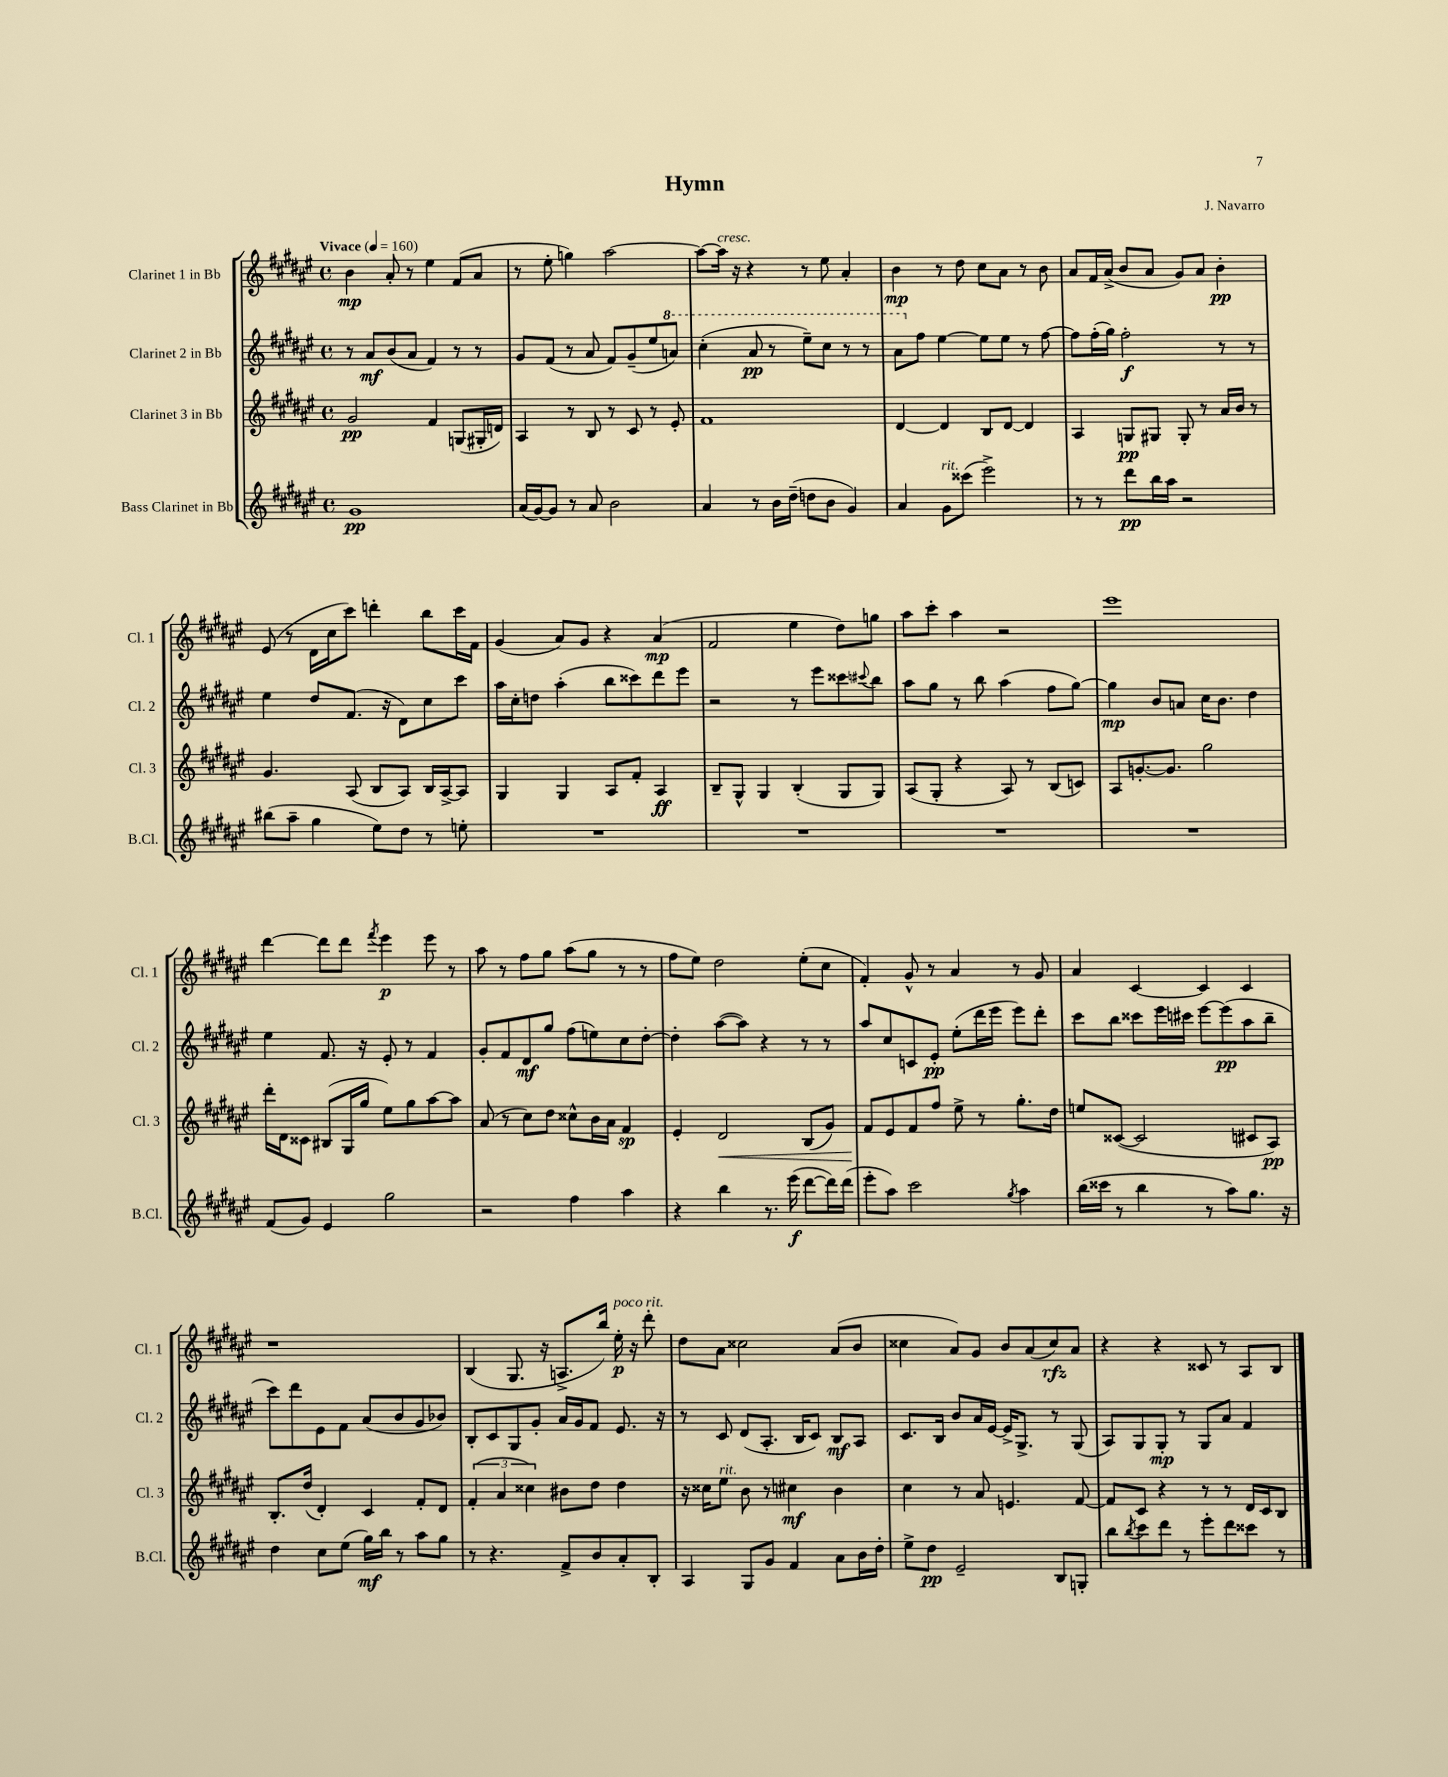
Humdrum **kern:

**kern	**dynam	**kern	**dynam	**kern	**dynam	**kern	**dynam
*part4	*part4	*part3	*part3	*part2	*part2	*part1	*part1
*staff4	*staff4	*staff3	*staff3	*staff2	*staff2	*staff1	*staff1
*I"Bass Clarinet in Bb	*	*I"Clarinet 3 in Bb	*	*I"Clarinet 2 in Bb	*	*I"Clarinet 1 in Bb	*
*I'B.Cl.	*	*I'Cl. 3	*	*I'Cl. 2	*	*I'Cl. 1	*
*clefG2	*	*clefG2	*	*clefG2	*	*clefG2	*
*k[f#c#g#d#a#e#]	*	*k[f#c#g#d#a#e#]	*	*k[f#c#g#d#a#e#]	*	*k[f#c#g#d#a#e#]	*
*M4/4	*	*M4/4	*	*M4/4	*	*M4/4	*
*met(c)	*	*met(c)	*	*met(c)	*	*met(c)	*
*MM160	*	*MM160	*	*MM160	*	*MM160	*
=1	=1	=1	=1	=1	=1	=1	=1
!	!	!	!	!	!	!LO:TX:a:B:t=Vivace	!
1g#	pp	2g#/	pp	8r	.	4b\	mp
.	.	.	.	8a#/L	mf	.	.
.	.	.	.	(8b/	.	8a#'/	.
.	.	.	.	8a#/J	.	8r	.
.	.	4f#/	.	4f#/)	.	4ee#\	.
.	.	(8Gn/L	.	8r	.	(8f#/L	.
.	.	16G#X'/L	.	8r	.	8a#/J	.
.	.	16dn/JJ)	.	.	.	.	.
=2	=2	=2	=2	=2	=2	=2	=2
(16a#/LL	.	4A#/	.	8g#/L	.	8r	.
[16g#/J)	.	.	.	.	.	.	.
8g#/J]	.	.	.	(8f#/J	.	8ee#'\	.
8r	.	8r	.	8r	.	4ggn\)	.
8a#/	.	8B/	.	8a#/	.	.	.
2b\	.	8r	.	8f#/L)	.	[2aa#\	.
.	.	8c#/	.	(8g#~/	.	.	.
.	.	8r	.	8ee#/	.	.	.
*	*	*	*	*8va	*	*	*
.	.	8e#'/	.	8aan/J)	.	.	.
=3	=3	=3	=3	=3	=3	=3	=3
4a#/	.	1f#	.	(4ccc#'\	.	8aa#\L_	.
!	!	!	!	!	!	!LO:TX:a:i:t=cresc.	!
.	.	.	.	.	.	16aa#\Jk]	.
.	.	.	.	.	.	16r	.
8r	.	.	.	8aa#/	pp	4r	.
16b\LL	.	.	.	8r	.	.	.
(16dd#~\JJ	.	.	.	.	.	.	.
8ddn\L	.	.	.	8eee#~\L)	.	8r	.
8b\J	.	.	.	8ccc#\J	.	8ee#\	.
4g#/)	.	.	.	8r	.	4a#'/	.
.	.	.	.	8r	.	.	.
=4	=4	=4	=4	=4	=4	=4	=4
4a#/	.	[4d#/	.	8aa#\L	.	4b\	mp
*	*	*	*	*X8va	*	*	*
.	.	.	.	8ff#\J	.	.	.
!LO:TX:a:i:t=rit.	!	!	!	!	!	!	!
8g#\L	.	4d#/]	.	[4ee#\	.	8r	.
(8ccc##X\J	.	.	.	.	.	8dd#\	.
2eee#^\)	.	8B/L	.	8ee#\L]	.	8cc#\L	.
.	.	[8d#/J	.	8ee#\J	.	8a#\J	.
.	.	4d#/]	.	8r	.	8r	.
.	.	.	.	[8ff#\	.	8b\	.
=5	=5	=5	=5	=5	=5	=5	=5
8r	.	4A#/	.	8ff#\L]	.	8a#/L	.
8r	.	.	.	(16ff#'\L	.	16f#/L	.
.	.	.	.	16gg#\JJ)	.	(16a#^/JJ	.
8ddd#\L	pp	8Gn/L	pp	2ff#'\	f	8b/L	.
16bb\L	.	8G#X/J	.	.	.	8a#/J	.
16aa#\JJ	.	.	.	.	.	.	.
2r	.	8G#'/	.	.	.	8g#/L)	.
.	.	8r	.	.	.	8a#/J	.
.	.	16a#/LL	.	8r	.	4b'\	pp
.	.	16b/JJ	.	.	.	.	.
.	.	8r	.	8r	.	.	.
!!LO:LB:g=z
=6	=6	=6	=6	=6	=6	=6	=6
(8bb#X\L	.	4.g#/	.	4ee#\	.	(8e#/	.
8aa#~\J	.	.	.	.	.	8r	.
4gg#\	.	.	.	8dd#/L	.	16d#\LL	.
.	.	.	.	.	.	16cc#\J	.
.	.	(8A#/	.	(8.f#/J	.	8ccc#\J)	.
8ee#\L)	.	8B/L	.	.	.	4dddn'\	.
.	.	.	.	16r	.	.	.
8dd#\J	.	8A#/J)	.	8d#\L)	.	.	.
8r	.	16B/LL	.	8cc#\	.	8bb\L	.
.	.	[16A#^/J	.	.	.	.	.
8een'\	.	8A#/J]	.	8ccc#\J	.	16ccc#\L	.
.	.	.	.	.	.	16f#\JJ	.
=7	=7	=7	=7	=7	=7	=7	=7
1r	.	4G#/	.	16aa#\LL	.	(4g#/	.
.	.	.	.	16cc#'\J	.	.	.
.	.	.	.	8ddn\J	.	.	.
.	.	4G#/	.	(4aa#'\	.	8a#/L)	.
.	.	.	.	.	.	8g#/J	.
.	.	8A#/L	.	8bb\L	.	4r	.
.	.	8f#'/J	.	8ccc##X\)	.	.	.
.	.	4A#/	ff	8ddd#\	.	(4a#/	mp
.	.	.	.	8eee#\J	.	.	.
=8	=8	=8	=8	=8	=8	=8	=8
1r	.	8B~/L	.	2r	.	2f#/	.
.	.	8G#^^/J	.	.	.	.	.
.	.	4G#/	.	.	.	.	.
.	.	(4B'/	.	8r	.	4ee#\	.
.	.	.	.	8eee#\L	.	.	.
.	.	8G#/L	.	8ccc##X\	.	8dd#\L)	.
.	.	.	.	8qqccc#X/	.	.	.
.	.	8G#/J)	.	8bb\J	.	8ggn\J	.
=9	=9	=9	=9	=9	=9	=9	=9
1r	.	(8A#/L	.	8aa#\L	.	8aa#\L	.
.	.	8G#'/J	.	8gg#\J	.	8ccc#'\J	.
.	.	4r	.	8r	.	4aa#\	.
.	.	.	.	8bb\	.	.	.
.	.	8A#/)	.	(4aa#\	.	2r	.
.	.	8r	.	.	.	.	.
.	.	(8B/L	.	8ff#\L	.	.	.
.	.	8cn/J)	.	[8gg#\J)	.	.	.
=10	=10	=10	=10	=10	=10	=10	=10
1r	.	8A#/L	.	4gg#\]	mp	1eee#	.
.	.	[8.gn'/	.	.	.	.	.
.	.	.	.	8b/L	.	.	.
.	.	8.g/J]	.	.	.	.	.
.	.	.	.	8an/J	.	.	.
.	.	2gg#\	.	16cc#\KL	.	.	.
.	.	.	.	8.b\J	.	.	.
.	.	.	.	4dd#\	.	.	.
!!LO:LB:g=z
=11	=11	=11	=11	=11	=11	=11	=11
(8f#/L	.	16ddd#'\LL	.	4ee#\	.	[4ddd#\	.
.	.	16d#\J	.	.	.	.	.
8g#/J)	.	8c##X\J	.	.	.	.	.
4e#/	.	(8B#X/L	.	8.f#/	.	8ddd#\L]	.
.	.	16G#/L	.	.	.	8ddd#\J	.
.	.	16gg#/JJ	.	16r	.	.	.
.	.	.	.	.	.	8qfff#/	.
2gg#\	.	8ee#\L)	.	8e#'/	.	4eee#\	p
.	.	8gg#\	.	8r	.	.	.
.	.	[8aa#\	.	4f#/	.	8eee#\	.
.	.	8aa#\J]	.	.	.	8r	.
=12	=12	=12	=12	=12	=12	=12	=12
2r	.	(8a#/	.	8g#'/L	.	8aa#\	.
.	.	8r	.	8f#/	.	8r	.
.	.	8cc#\L)	.	8d#/	mf	8ff#\L	.
.	.	8dd#\J	.	8gg#/J	.	8gg#\J	.
4ff#\	.	8cc##X^^\L	.	(8ff#\L	.	(8aa#\L	.
.	.	16b\L	.	8een\)	.	8gg#\J	.
.	.	16a#\JJ	.	.	.	.	.
4aa#\	.	4f#/	sp	8cc#\	.	8r	.
.	.	.	.	[8dd#'\J	.	8r	.
=13	=13	=13	=13	=13	=13	=13	=13
4r	.	4e#'/	.	4dd#'\]	.	8ff#\L	.
.	.	.	.	.	.	8ee#\J)	.
!	!	!	!LO:HP:b	!	!	!	!
4bb\	.	2d#/	<	([8aa#\L	.	2dd#\	.
.	.	.	.	8aa#\J])	.	.	.
8.r	.	.	.	4r	.	.	.
(16eee#\	f	.	.	.	.	.	.
[8ddd#\L	.	(8B/L	.	8r	.	(8ee#'\L	.
16ddd#\L])	.	8g#/J)	.	8r	.	8cc#\J	.
(16ddd#\JJ	.	.	.	.	.	.	.
=14	=14	=14	=14	=14	=14	=14	=14
8eee#'\L	.	8f#/L	.	8aa#/L	.	4f#'/)	.
8aa#\J)	.	8e#/	[	8cc#/	.	.	.
2ccc#\	.	8f#/	.	8cn/	.	8g#^^/	.
.	.	8ff#/J	.	8e#'/J	pp	8r	.
.	.	8ee#^\	.	(8ee#'\L	.	4a#/	.
.	.	8r	.	16ddd#\L	.	.	.
.	.	.	.	16eee#\JJ	.	.	.
8qgg#/	.	.	.	.	.	.	.
4aa#\	.	8.gg#'\L	.	8eee#\L)	.	8r	.
.	.	.	.	8ddd#'\J	.	8g#/	.
.	.	16dd#\Jk	.	.	.	.	.
=15	=15	=15	=15	=15	=15	=15	=15
(16bb\LL	.	8een/L	.	8ccc#\L	.	4a#/	.
16ccc##X\JJ	.	.	.	.	.	.	.
8r	.	([8c##X/J	.	8bb\J	.	.	.
4bb\	.	2c##/]	.	8ccc##X\L	.	[4c#/	.
.	.	.	.	16eee#\L	.	.	.
.	.	.	.	16ccc#X\JJ	.	.	.
8r	.	.	.	[8eee#\L	.	4c#/]	.
8aa#\L)	.	.	.	(8eee#\]	pp	.	.
8.gg#\J	.	8c#X/L	.	8aa#\	.	4c#/	.
.	.	8A#/J)	pp	8bb~\J	.	.	.
16r	.	.	.	.	.	.	.
!!LO:LB:g=z
=16	=16	=16	=16	=16	=16	=16	=16
4dd#\	.	8.B'/L	.	8ccc#\L)	.	1r	.
.	.	.	.	8ddd#\	.	.	.
.	.	(16dd#/Jk	.	.	.	.	.
8cc#\L	.	4d#'/)	.	8e#\	.	.	.
(8ee#\J	.	.	.	8f#\J	.	.	.
16gg#\LL)	mf	4c#/	.	(8a#/L	.	.	.
16bb\JJ	.	.	.	.	.	.	.
8r	.	.	.	8b/	.	.	.
8aa#\L	.	8f#'/L	.	8g#/	.	.	.
8gg#\J	.	8d#/J	.	8b-X/J)	.	.	.
=17	=17	=17	=17	=17	=17	=17	=17
8r	.	(6f#'/	.	8B'/L	.	(4B/	.
4.r	.	.	.	8c#/	.	.	.
.	.	6a#/	.	.	.	.	.
.	.	.	.	8G#/	.	8.G#/	.
.	.	6cc##X\)	.	.	.	.	.
.	.	.	.	8g#'/J	.	.	.
.	.	.	.	.	.	16r	.
8f#^/L	.	8b#X\L	.	16a#/LL	.	8.An^/L	.
.	.	.	.	16g#/J	.	.	.
8b/	.	8dd#\J	.	8f#/J	.	.	.
.	.	.	.	.	.	16bb/Jk)	.
!	!	!	!	!	!	!LO:TX:a:i:t=poco rit.	!
8a#'/	.	4dd#\	.	8.e#/	.	16ee#'\	p
.	.	.	.	.	.	16r	.
8B'/J	.	.	.	.	.	8ddd#'\	.
.	.	.	.	16r	.	.	.
=18	=18	=18	=18	=18	=18	=18	=18
4A#/	.	16r	.	8r	.	8dd#\L	.
.	.	16cc##X\KL	.	.	.	.	.
!	!	!LO:TX:a:i:t=rit.	!	!	!	!	!
.	.	8ee#\J	.	8c#/	.	8a#\J	.
8G#/L	.	8b\	.	(8d#/L	.	2cc##X\	.
8g#/J	.	8r	.	8.A#'/J	.	.	.
4f#/	.	4cc#X\	mf	.	.	.	.
.	.	.	.	16B/KL	.	.	.
.	.	.	.	8c#/J)	.	.	.
8a#\L	.	4b\	.	8B/L	mf	(8a#/L	.
16b\L	.	.	.	8A#/J	.	8b/J	.
16dd#'\JJ	.	.	.	.	.	.	.
=19	=19	=19	=19	=19	=19	=19	=19
8ee#^\L	.	4cc#\	.	8.c#/L	.	4cc##X\	.
8dd#\J	pp	.	.	.	.	.	.
.	.	.	.	16B/Jk	.	.	.
2e#~/	.	8r	.	8b/L	.	8a#/L)	.
.	.	8a#/	.	16a#/L	.	8g#/J	.
.	.	.	.	[16e#/JJ	.	.	.
.	.	4.en/	.	16e#^/KL]	.	8b/L	.
.	.	.	.	8.G#^/J	.	.	.
.	.	.	.	.	.	(8a#/	.
8B/L	.	.	.	8r	.	8cc##/)	rfz
8Gn'/J	.	[8f#/	.	(8G#/	.	8a#/J	.
=20	=20	=20	=20	=20	=20	=20	=20
8bb\L	.	8f#/L]	.	8A#/L)	.	4r	.
8qbb/	.	.	.	.	.	.	.
8ccc#\	.	8c#/J	.	8G#/	.	.	.
8ddd#\J	.	4r	.	8G#'/J	mp	4r	.
8r	.	.	.	8r	.	.	.
8eee#'\L	.	8r	.	8G#/L	.	8c##X/	.
8ddd#\	.	8r	.	8a#/J	.	8r	.
8ccc##X\J	.	16d#/LL	.	4f#/	.	8A#/L	.
.	.	16c#/J	.	.	.	.	.
8r	.	8B/J	.	.	.	8B/J	.
==	==	==	==	==	==	==	==
*-	*-	*-	*-	*-	*-	*-	*-
